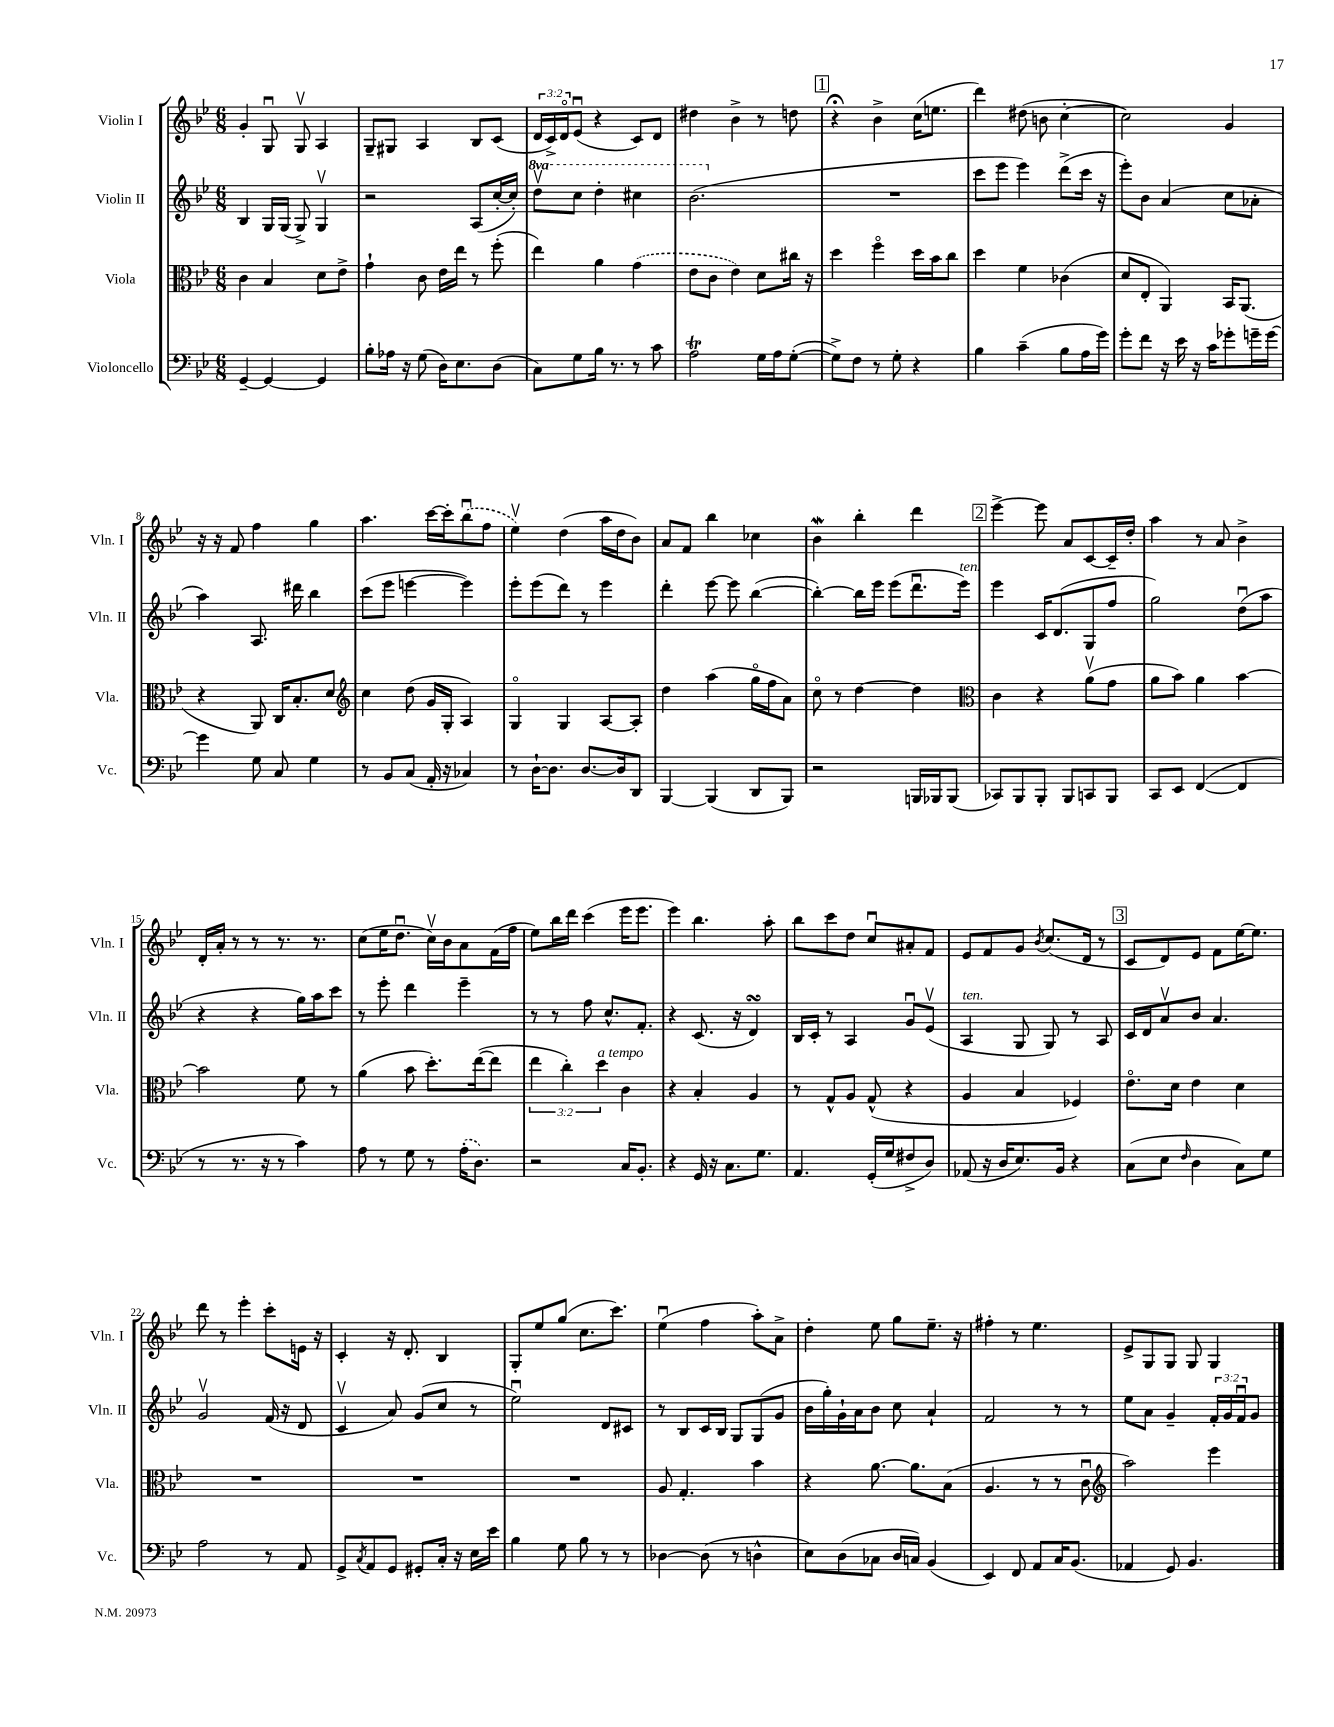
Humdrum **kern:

**kern	**kern	**kern	**kern
*part4	*part3	*part2	*part1
*staff4	*staff3	*staff2	*staff1
*I"Violoncello	*I"Viola	*I"Violin II	*I"Violin I
*I'Vc.	*I'Vla.	*I'Vln. II	*I'Vln. I
*clefF4	*clefC3	*clefG2	*clefG2
*k[b-e-]	*k[b-e-]	*k[b-e-]	*k[b-e-]
*M6/8	*M6/8	*M6/8	*M6/8
=1	=1	=1	=1
[4GG~/	4c\	4B-/	4g'/
4GG/_	4B-/	16G/LL	8Gu/
.	.	(16G/JJ	.
.	.	8G^/)	8Gv/
4GG/]	8d\L	4Gv/	4A/
.	8e-^\J	.	.
=2	=2	=2	=2
8B-'\L	4g`\	2r	8G~/L
16A-X\Jk	.	.	8G#X/J
16r	.	.	.
(8G\	8c\	.	4A/
16D\KL)	16e-\LL	.	.
8.E-\	16ee-\JJ	.	.
.	8r	(8A/L	8B-/L
(8D\J	(8ff'\	[16cc'/L	(8c/J
.	.	16cc'/JJ])	.
=3	=3	=3	=3
*	*	*8va	*
8C\L)	4ee-\)	8dddv\L	24d/LL
.	.	.	24c^/)
.	.	.	24d/J
8G\	.	8ccc\J	(8e-u/J
16B-\Jk	4a\	4ddd'\	4r
8.r	.	.	.
8r	(4g\	4ccc#X\	8c/L)
8c\	.	.	8d/J
=4	=4	=4	=4
2At\	8e-\L	(2.bb-\	4dd#X\
.	8c\J	.	.
.	4e-\)	.	4b-^\
16G\LL	8d\L	.	8r
16A\J	.	.	.
([8G'\J	16cc#X\Jk	.	8ddn\
.	16r	.	.
!!LO:REH:place=s1:t=1
=5	=5	=5	=5
*	*	*X8va	*
8G^\L])	4dd\	2.r	4r;<
8F\J	.	.	.
8r	4ff\	.	4b-^\
8G'\	.	.	.
4r	16dd\LL	.	(16cc\KL
.	16b-\J	.	8.een\J
.	8cc\J	.	.
=6	=6	=6	=6
4B-\	4dd\	8ccc\L	4ddd\)
.	.	8eee-\J	.
(4c~\	4f\	4eee-\)	(8dd#X\
.	.	.	8bn\
8B-\L	(4c-X\	(8ddd^\L	[4cc'\
16A\L	.	16ccc\Jk	.
16g\JJ)	.	16r	.
=7	=7	=7	=7
8g'\L	8d/L	8eee-'\L)	2cc\])
8f\J	8E-'/J	8b-\J	.
16r	4AA/)	(4a/	.
16e-\	.	.	.
16r	.	.	.
16c\KL	.	.	.
8g-X'\	16BB-/KL	8cc\L	4g/
.	(8.AA/J	.	.
16gn~\L	.	8a-X'\J	.
[16g\JJ	.	.	.
!!LO:LB:g=z
=8	=8	=8	=8
4g\]	4r	4aa\)	16r
.	.	.	16r
.	.	.	8f/
8G\	8AA/)	8.A/	4ff\
8C/	16C/KL	.	.
.	8.B-'/	16ddd#X\	.
4G\	.	4bb-\	4gg\
.	8d/J	.	.
=9	=9	=9	=9
*	*clefG2	*	*
8r	4cc\	(8ccc\L	4.aa\
8BB-/L	.	8eee-\J	.
(8C/J	(8dd\	[4eeen\	.
16AA'/	16g/LL	.	[16ccc\LL
16r	16G'/JJ	.	16ccc'\J]
4C-X/)	4A/)	4eee\])	(8bb-u\
.	.	.	8ff\J
=10	=10	=10	=10
8r	4G/	8eee-'\L	4ee-v\)
[16D`\KL	.	(8eee-\	.
8.D\J]	.	.	.
.	4G/	8ddd\J)	(4dd\
[8.D/L	.	8r	.
.	[8A/L	4eee-\	16aa\LL
16D/k]	.	.	16dd\J
8DD/J	8A'/J]	.	8b-\J)
=11	=11	=11	=11
[4BBB-/	4dd\	4ddd'\	8a/L
.	.	.	8f/J
(4BBB-/]	(4aa\	[8eee-\	4bb-\
.	.	8eee-\]	.
8DD/L	16gg\LL	([4bb-\	4cc-X\
.	16ff\J	.	.
8BBB-/J)	8a\J)	.	.
=12	=12	=12	=12
2r	8cc\	4bb-'\_)	4b-w\
.	8r	.	.
.	[4dd\	16bb-\LL]	4bb-'\
.	.	16eee-\JJ	.
.	.	(8eee-\L	.
16BBBn/LL	4dd\]	8.dddu\	4ddd\
16BBB-X/J	.	.	.
(8BBB-/J	.	.	.
!	!	!LO:TX:a:i:t=ten.	!
.	.	16eee-\Jk)	.
!!LO:REH:place=s1:t=2
=13	=13	=13	=13
*	*clefC3	*	*
8CC-X/L)	4c\	4eee-\	[4eee-^\
8BBB-/	.	.	.
8BBB-'/J	4r	16c/KL	8eee-\]
.	.	(8.d/	.
8BBB-/L	.	.	8a/L
8CCn/	(8av\L	8G/	[8c/
8BBB-/J	8g\J	8ff/J	16c~/L]
.	.	.	16dd'/JJ
=14	=14	=14	=14
8CC/L	8a\L	2gg\)	4aa\
8EE-/J	8b-\J)	.	.
([4FF/	4a\	.	8r
.	.	.	8a/
4FF/]	[4b-\	(8ddu\L	4b-^\
.	.	8aa\J	.
!!LO:LB:g=z
=15	=15	=15	=15
8r	2b-\]	4r	16d'/LL
.	.	.	16a'/JJ
8.r	.	.	8r
.	.	4r	8r
16r	.	.	.
8r	.	.	8.r
4c\)	8f\	16gg\LL)	.
.	.	16aa\J	8.r
.	8r	8ccc\J	.
=16	=16	=16	=16
8A\	(4a\	8r	(8cc\L
8r	.	8eee-'\	16ee-\K
.	.	.	8.ddu\J
8G\	8b-\	4ddd\	.
8r	8.dd'\L)	.	16ccv\LL)
.	.	.	16b-\J
(16A'\KL	.	4eee-~\	8a\
8.D\J)	([16ee-\k	.	.
.	8ee-\J]	.	(16f\L
.	.	.	16ff\JJ
=17	=17	=17	=17
2r	6ee-\	8r	8ee-\L)
.	.	8r	16bb-\L
.	6cc'\)	.	.
.	.	.	16ddd\JJ
.	.	8ff\	(4ccc\
!	!LO:TX:a:i:t=a tempo	!	!
.	6dd\	.	.
.	.	8.cc^^/L	.
16C/KL	4c\	.	16eee-\KL
8.BB-'/J	.	8.f'/J	8.eee-\J
=18	=18	=18	=18
4r	4r	4r	4eee-\)
16GG/	4B-'/	(8.c/	4.bb-\
16r	.	.	.
8.C\L	.	.	.
.	.	16r	.
.	4A/	4dsSsS/)	.
8.G\J	.	.	.
.	.	.	8aa'\
=19	=19	=19	=19
4.AA/	8r	16B-/LL	8bb-\L
.	.	16c'/JJ	.
.	8G^^/L	8r	8ccc\
.	8A/J	4A/	8dd\J
(16GG'/LL	(8G^^/	.	8ccu/L
16G/J	.	.	.
8F#X^/	4r	8gu/L	8a#X'/
8D/J)	.	(8e-v/J	8f/J
=20	=20	=20	=20
!	!	!LO:TX:a:i:t=ten.	!
(8AA-X/	4A/	4A/	8e-/L
16r	.	.	8f/
16D/KL	.	.	.
8.E-/)	4B-/	8G/	8g/J
.	.	.	8qb-/
.	.	8G/)	(8.cc/L
16BB-/Jk	.	.	.
4r	4F-X/)	8r	.
.	.	.	16d/Jk
.	.	8A/	8r
!!LO:REH:place=s1:t=3
=21	=21	=21	=21
(8C\L	8.e-\L	16c/LL	8c/L
.	.	16d/J	.
8E-\J	.	8av/	8d/)
.	16d\Jk	.	.
16qqF/	.	.	.
4D\	4e-\	8b-/J	8e-/J
.	.	4.a/	8f\L
8C\L)	4d\	.	[16ee-\K
.	.	.	8.ee-\J]
8G\J	.	.	.
!!LO:LB:g=z
=22	=22	=22	=22
2A\	2.r	2gv/	8ddd\
.	.	.	8r
.	.	.	4eee-'\
8r	.	(16f/	8ccc'\L
.	.	16r	.
8AA/	.	8d/	16en\Jk
.	.	.	16r
=23	=23	=23	=23
8GG^/L	2.r	4cv/	4c'/
8qC/	.	.	.
8AA/	.	.	.
8GG/J	.	8a/)	16r
.	.	.	8.d'/
8GG#X'/L	.	(8g/L	.
16C'/Jk	.	8cc/J	4B-/
16r	.	.	.
16E-\LL	.	8r	.
16e-\JJ	.	.	.
=24	=24	=24	=24
4B-\	2.r	2ee-u\)	8G'/L
.	.	.	8ee-/
8G\	.	.	(8gg/J
8B-\	.	.	8.cc\L
8r	.	8d/L	.
.	.	.	8.ccc\J)
8r	.	8c#X/J	.
=25	=25	=25	=25
[4D-X\	8A/	8r	(4ee-u\
.	4.G'/	8B-/L	.
(8D-\]	.	16c/L	4ff\
.	.	16B-/JJ	.
8r	.	8G/L	.
4Dn^^\	4b-\	(8G/	8aa'\L)
.	.	8g/J	8a^\J
=26	=26	=26	=26
8E-\L)	4r	16b-\LL	4dd'\
.	.	16gg'\)	.
(8D\	.	16g`\	.
.	.	16a\J	.
8C-X\J	[8.a\	8b-\J	8ee-\
16D/LL	.	8cc\	8gg\L
16Cn/JJ)	8.a\L]	.	.
(4BB-/	.	4a`/	8.ee-~\J
.	(8B-\J	.	.
.	.	.	16r
=27	=27	=27	=27
4EE-/)	4.A/	2f/	4ff#X'\
8FF/	.	.	8r
8AA/L	8r	.	4.ee-\
16C/K	8r	8r	.
(8.BB-/J	.	.	.
.	8cu\	8r	.
=28	=28	=28	=28
*	*clefG2	*	*
4AA-X/	2aa\)	8ee-\L	8e-^/L
.	.	8a\J	8G/
8GG/)	.	4g~/	8G/J
4.BB-/	.	.	8G/
.	4eee-\	24f'/LL	4G/
.	.	24g/	.
.	.	24fu/J	.
.	.	8g/J	.
==	==	==	==
*-	*-	*-	*-
